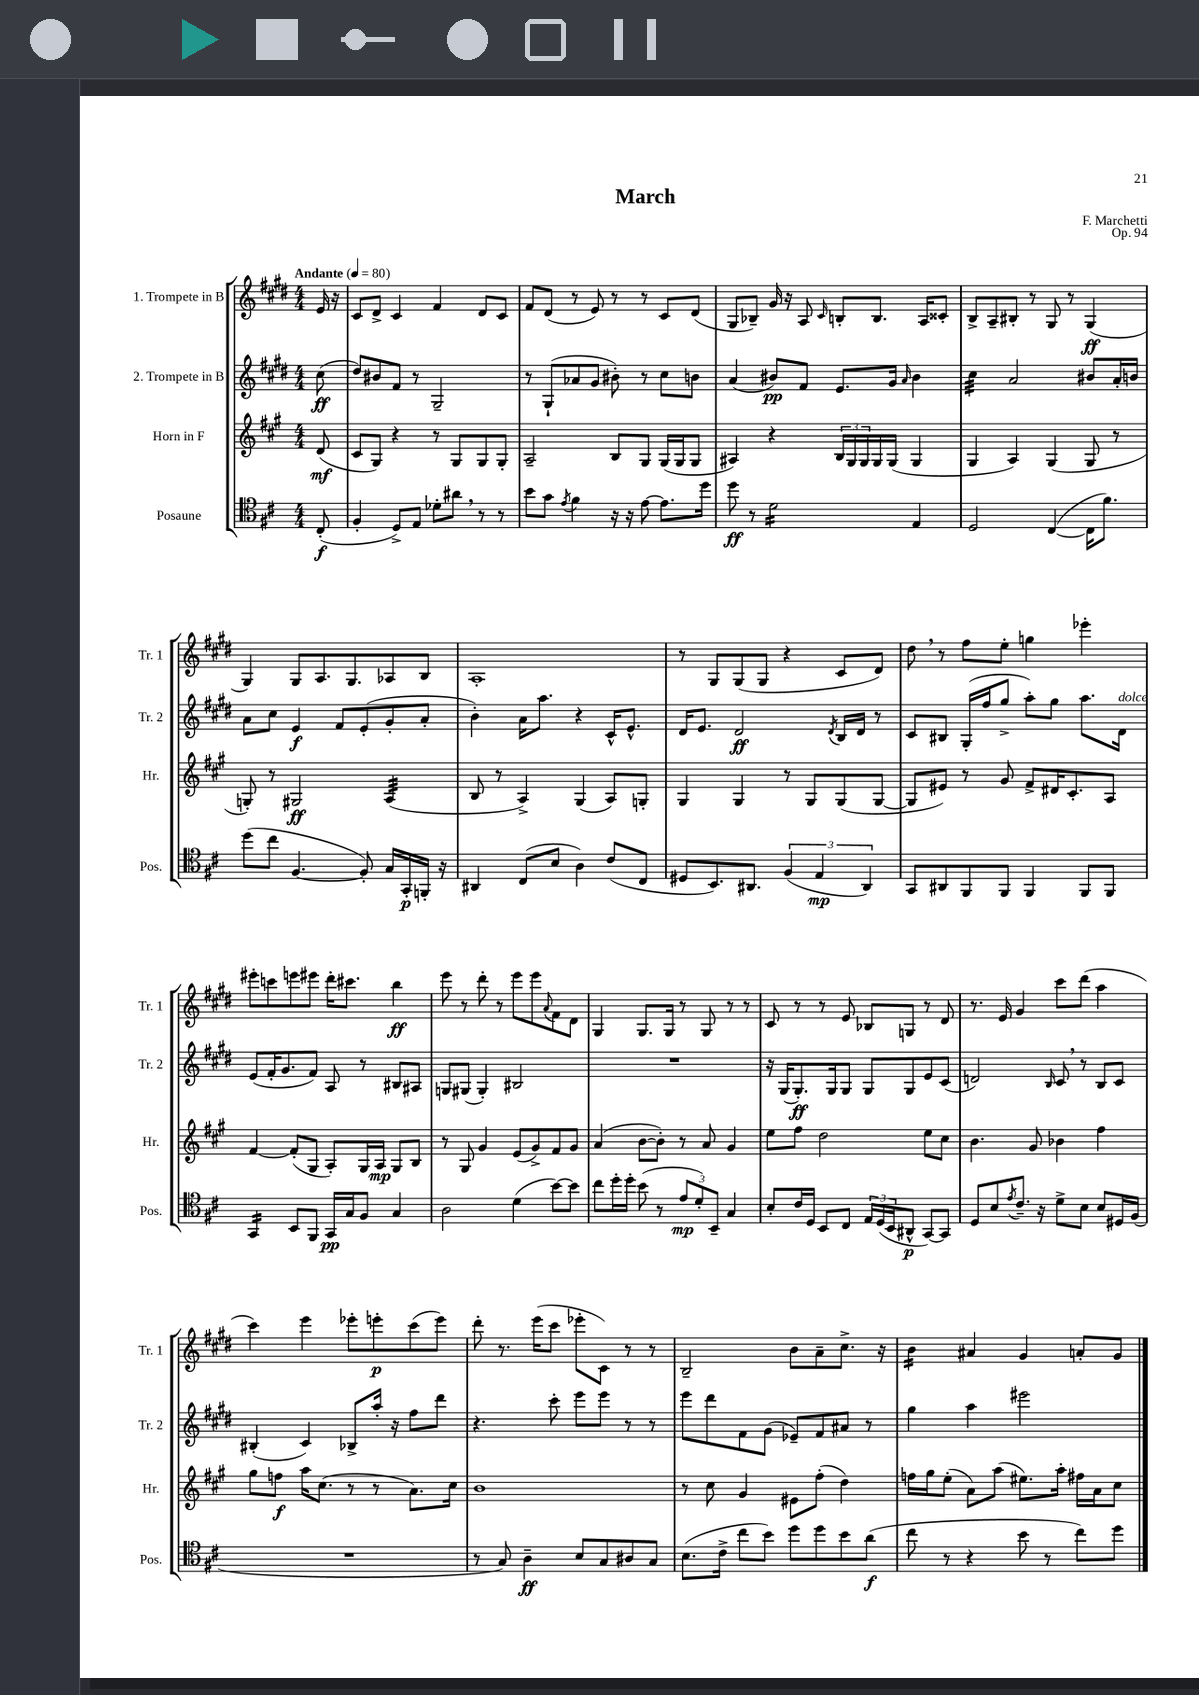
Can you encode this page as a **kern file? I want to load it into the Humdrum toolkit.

**kern	**kern	**kern	**kern
*staff4	*staff3	*staff2	*staff1
*clefC4	*clefG2	*clefG2	*clefG2
*k[f#c#]	*k[f#c#g#]	*k[f#c#g#d#]	*k[f#c#g#d#]
*M4/4	*M4/4	*M4/4	*M4/4
*MM80	*MM80	*MM80	*MM80
(8C#'/	(8d/	(8cc#\	16e/
.	.	.	16r
=	=	=	=
4F#'/	8c#/L	8dd#/L)	8c#/L
.	8G#/J)	8b#/	8d#^/J
8D^/L)	4r	8f#/J	4c#/
8E/J	.	8r	.
8d-'\L	8r	2G#~/	4f#/
8a#\J	8G#/L	.	.
8r	8G#/	.	8d#/L
8r	8G#'/J	.	8c#/J
=	=	=	=
8b\L	2A~/	8r	8f#/L
8g\J	.	(8G#`/L	(8d#/J
8qe/	.	.	.
4f#\	.	8a-/	8r
.	.	8g#/J	8e/)
16r	8B/L	8b#'\)	8r
16r	.	.	.
[8e\	8G#/J	8r	8r
8.e\]L	(16G#/LL	8cc#\L	8c#/L
.	16G#/J	.	.
.	8G#/J	8b\J	(8d#/J
16dd\Jk	.	.	.
=	=	=	=
8dd\	4A#/)	(4a/	8G#/L
8r	.	.	8B-~/J)
2d\	4r	8b#/L)	16g#/
.	.	.	16r
.	.	8f#/J	8A/
.	.	.	16qqc#/
.	24B/LL	8.e/L	8B'/L
.	24G#/	.	.
.	24G#/	.	.
.	16G#/	.	8.B/J
.	(16G#/JJ	16g#/Jk	.
.	.	16qqa/	.
4E/	4G#/	4b#\	.
.	.	.	16A/LK
.	.	.	8c##'/J
=	=	=	=
2D/	4G#/	4cc#\	8B^/L
.	.	.	8A~/
.	4A/)	2a/	8B#'/J
.	.	.	8r
([4C#/	(4G#/	.	8G#/
.	.	.	8r
16C#\]LK	8G#/	8b#/L	(4G#/
8.f#\J)	.	.	.
.	8r	16a'/L	.
.	.	16b/JJ	.
=	=	=	=
(8dd\L	8G'/)	8a\L	4G#/)
8cc#\J	8r	8cc#\J	.
[4.F#/	2G#/	4e/	8G#/L
.	.	.	8.A/
.	.	8f#/L	.
.	.	.	8.G#/
8F#'/])	.	(8e'/	.
16G/LL	(4A/	8g#'/	8A-/
16GG'/	.	.	.
16FF'/JJ	.	8a'/J	8B/J
16r	.	.	.
=	=	=	=
4AA#/	8B/	4b'\)	1A'
.	8r	.	.
(8C#/L	4A^/)	16a\LK	.
.	.	8.aa\J	.
8B/J	.	.	.
4A\)	(4G#/	4r	.
(8c#/L	8A/L)	16c#^^/LK	.
.	.	8.e^^/J	.
8C#/J	8G'/J	.	.
=	=	=	=
8D#/L	4G#/	16d#/LK	8r
.	.	8.e/J	.
8.BB/)	.	.	8G#/L
.	4G#/	2d#/	(8G#/
8.AA#/J	.	.	.
.	.	.	8G#/J
(6F#/	8r	.	4r
.	8G#/L	.	.
6E/	.	.	.
.	.	8qd#/	.
.	(8G#/	16B/LL	8c#/L
.	.	16d#/JJ	.
6AA#/)	.	.	.
.	[8G#/J	8r	8d#/J)
=	=	=	=
8GG/L	8G#/]L	8c#/L	8dd#\
8AA#/	8e#/J)	8B#/J	8r
8FF#/	8r	(16G#'/LL	8ff#\L
.	.	16ff#/J	.
8FF#/J	8g#/	8gg#^/J	8ee'\J
4FF#/	8f#^/L	8aa'\L)	4gg\
.	16d#/K	8gg#\J	.
.	8.c#'/	.	.
8FF#/L	.	8.aa\L	4eee-'\
8FF#/J	8A/J	.	.
.	.	16d#\Jk	.
=	=	=	=
4GG/	[4f#/	(8e/L	8eee#'\L
.	.	16f#'/K	8ccc\
.	.	8.g#/	.
8BB/L	(8f#'/]L	.	8eee\
8FF#/J	8G#/J	8f#/J)	8eee#\J
16GG/LL	8A'/L)	8A/	16ddd#'\LK
16G/J	.	.	8.ccc#\J
8F#/J	16G#/L	8r	.
.	16A/JJ	.	.
4G/	8G#/L	8B#/L	4bb\
.	8B/J	8A#/J	.
=	=	=	=
2A\	8r	8G/L	8eee\
.	8G#/	(8G#/J	8r
.	4g#/	4G#'/)	8ddd#'\
.	.	.	8r
(4d\	(8e/L	2B#/	8eee\L
.	8g#^/)	.	8eee\
.	.	.	8qqa/
[8b\L)	8f#/	.	8f#\
8b\]J	8g#/J	.	8d#\J
=	=	=	=
8cc#\L	(4a/	1r	4G#/
16dd'\L	.	.	.
16dd'\JJ	.	.	.
(8b\	[8b\L	.	8.G#/L
8r	8b'\]J)	.	.
.	.	.	16G#/Jk
12e/L	8r	.	8r
12d'/)	.	.	.
.	8a/	.	8G#/
12BB~/J	.	.	.
4G/	4g#/	.	8r
.	.	.	8r
=	=	=	=
8B'/L	8ee\L	16r	8c#/
.	.	(16G#/LK	.
16c#/L	8ff#\J	8.G#'/)	8r
16D/JJ	.	.	.
8BB/L	2dd\	.	8r
.	.	16G#/k	.
8C#/J	.	8G#/J	8e/
24E/LL	.	8G#/L	8B-/L
(24D/	.	.	.
24BB/J	.	.	.
8AA#^^/J	.	8G#/	8G/J
[8GG/L)	8ee\L	8e/	8r
8GG/]J	8cc#\J	(8c#/J	8d#/
=	=	=	=
8D/L	4.b\	2d/)	8.r
8B/	.	.	.
.	.	.	16e/
8qe/	.	.	.
8.c#~/J	.	.	4g#/
.	8g#/	.	.
16r	.	.	.
.	.	16qqB/	.
8d^\L	4b-\	8c#/	8ccc#\L
8B\J	.	8r	(8ddd#\J
8B/L	4ff#\	8B/L	4aa\
16D#/L	.	8c#/J	.
(16F#/JJ	.	.	.
=	=	=	=
1r	8gg#\L	(4B#'/	4ccc#\)
.	8ff\J	.	.
.	16aa\LK	4c#/)	4eee\
.	(8.cc#\J	.	.
.	8r	8B-^/L	8eee-'\L
.	8r	16aa'/Jk	8eee'\
.	.	16r	.
.	8.a\L)	8ff#\L	(8ccc#\
.	.	8ddd#\J	8eee\J)
.	16cc#\Jk	.	.
=	=	=	=
8r	1b	4.r	8ddd#'\
8G/)	.	.	8.r
4A~\	.	.	.
.	.	.	(16eee\LK
.	.	8ccc#'\	8ccc#\J
8B/L	.	8eee\L	8eee-'\L
8G/	.	8eee\J	8c#\J)
8A#/	.	8r	8r
8G/J	.	8r	8r
=	=	=	=
(8.B\L	8r	8eee\L	2B~/
.	8cc#\	8ddd#\	.
16c#^\Jk	.	.	.
8cc#\L	4g#/	8f#\	.
8b\J)	.	(8g#\J	.
8dd\L	8e#\L	8e-~/L)	8b\L
8dd\	(8ff#'\J	8f#/	8a~\
8b\	4dd\)	8a#/J	8.cc#^\J
(8a\J	.	8r	.
.	.	.	16r
=	=	=	=
8cc#\	16ff\LL	4gg#\	4b\
.	16gg#\J	.	.
8r	(8ee'\J	.	.
4r	8a\L)	4aa\	4a#/
.	(8aa\J	.	.
8b\	8.ee#\L)	2eee#\	4g#/
8r	.	.	.
.	16aa'\Jk	.	.
8cc#\L)	16ff#\LL	.	8a'/L
.	16a\J	.	.
8dd\J	8cc#\J	.	8g#/J
==	==	==	==
*-	*-	*-	*-
